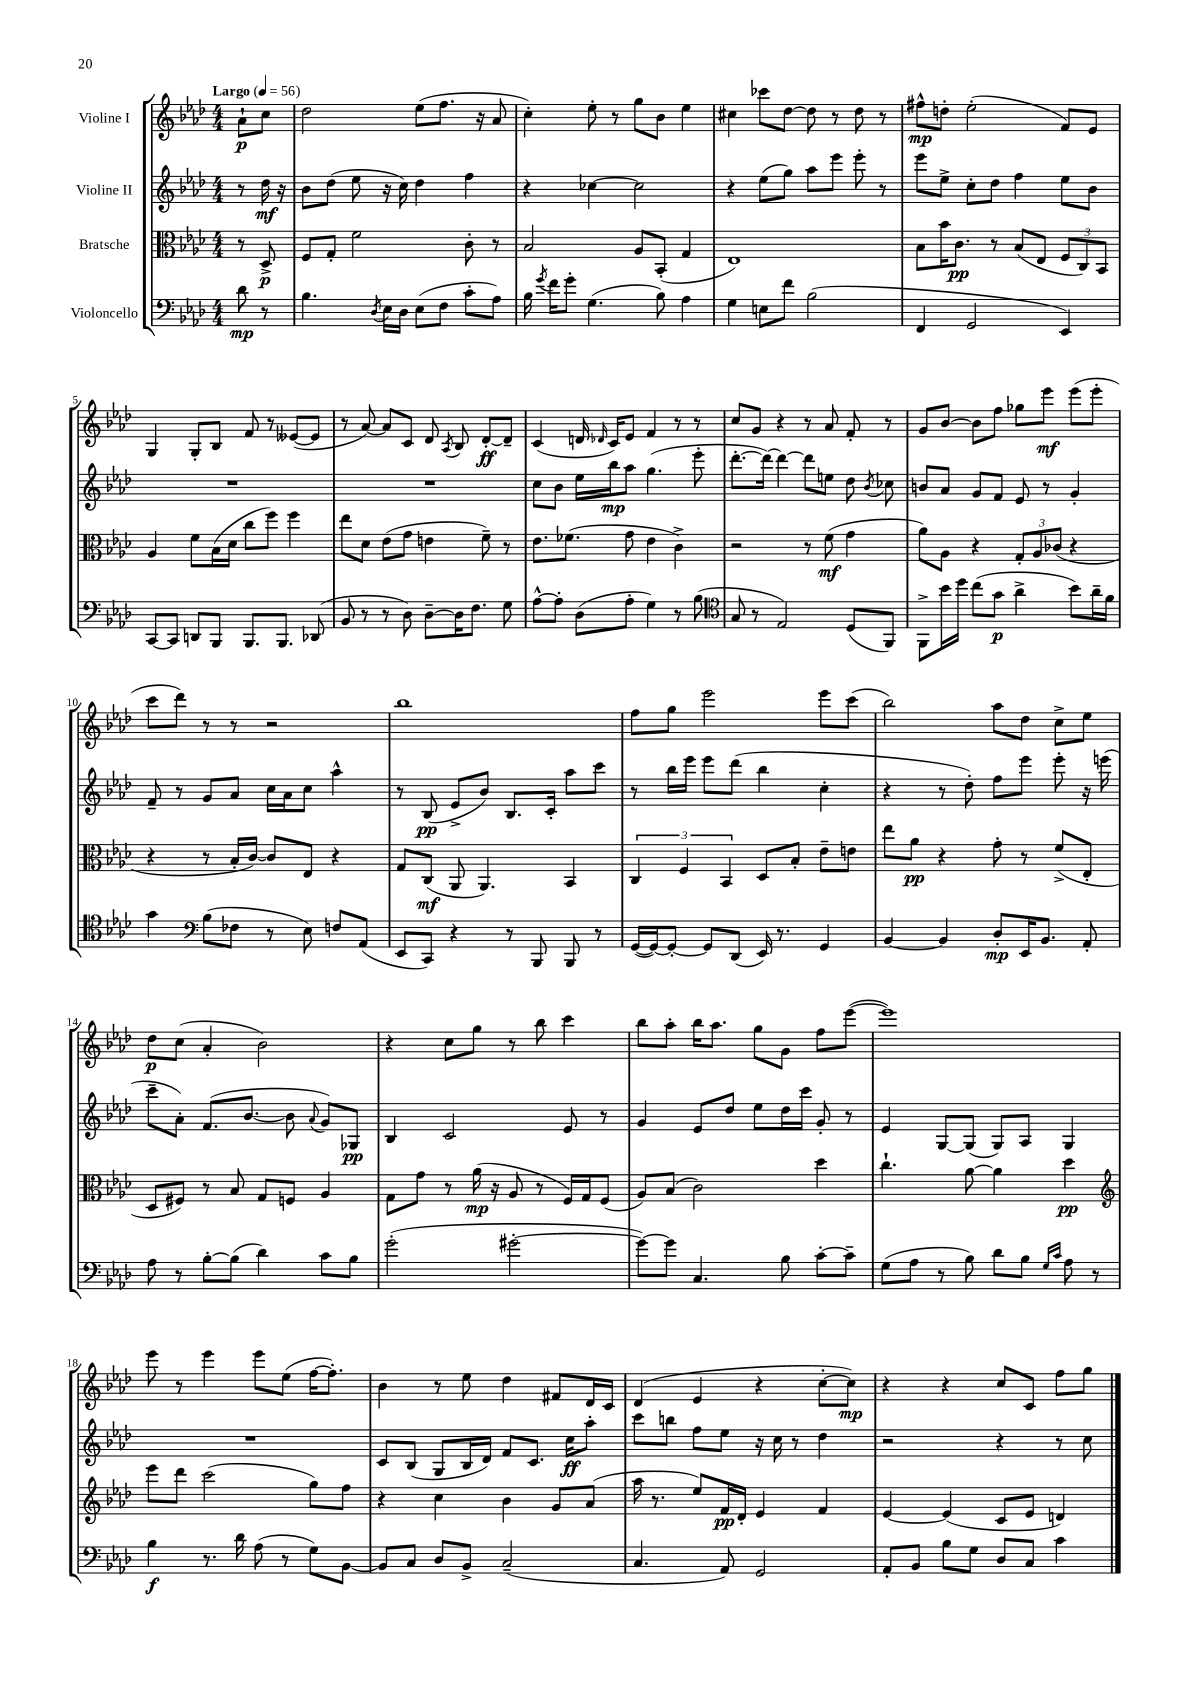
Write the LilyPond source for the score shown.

<<
\new StaffGroup <<
\new Staff = "s0" \with { instrumentName = "Violine I" } {
    \clef treble \key aes \major \numericTimeSignature \time 4/4 \partial 4 \tempo "Largo" 4 = 56
    \autoBeamOff aes'8[-!\p c''8] |
    des''2 ees''8[( f''8.] r16 aes'8 |
    c''4-.) ees''8-. r8 g''8[ bes'8] ees''4 |
    cis''4 ces'''8[ des''8]~ des''8 r8 des''8 r8 |
    fis''8[-^\mp d''8]-. ees''2-.( f'8[) ees'8] |
    g4 g8[-. bes8] f'8 r8 eeses'8[~( eeses'8] |
    r8 aes'8~) aes'8[ c'8] des'8 \acciaccatura { aes8 } bes8 des'8[~-.\ff des'8]-- |
    c'4( d'16 \grace { des'16 } c'16[) ees'8] f'4 r8 r8 |
    c''8[ g'8] r4 r8 aes'8 f'8-. r8 |
    g'8[ bes'8]~ bes'8[ f''8] ges''8[ ees'''8]\mf ees'''8[( ees'''8]-. |
    c'''8[ des'''8]) r8 r8 r2 |
    bes''1 |
    f''8[ g''8] ees'''2 ees'''8[ c'''8]( |
    bes''2) aes''8[ des''8] c''8[-> ees''8] |
    des''8[\p c''8]( aes'4-. bes'2) |
    r4 c''8[ g''8] r8 bes''8 c'''4 |
    bes''8[ aes''8]-. bes''16[ aes''8.] g''8[ g'8] f''8[ ees'''8]~( |
    ees'''1) |
    ees'''8 r8 ees'''4 ees'''8[ ees''8]( f''16[~ f''8.]-.) |
    bes'4 r8 ees''8 des''4 fis'8[ des'16 c'16] |
    des'4( ees'4 r4 c''8[~-. c''8]\mp) |
    r4 r4 c''8[ c'8] f''8[ g''8] \bar "|." |
}
\new Staff = "s1" \with { instrumentName = "Violine II" } {
    \clef treble \key aes \major \numericTimeSignature \time 4/4 \partial 4
    \autoBeamOff r8 des''16\mf r16 |
    bes'8[ des''8]( ees''8 r16 c''16) des''4 f''4 |
    r4 ces''4~ ces''2 |
    r4 ees''8[( g''8]) aes''8[ ees'''8] ees'''8-. r8 |
    ees'''8[ ees''8]-> c''8[-. des''8] f''4 ees''8[ bes'8] |
    R1 |
    R1 |
    c''8[ bes'8] ees''16[ bes''16\mp aes''8] g''4.( ees'''8-. |
    des'''8.[~-. des'''16]~) des'''4~ des'''8[ e''8] des''8 \acciaccatura { bes'8 } ces''8 |
    b'8[ aes'8] g'8[ f'8] ees'8 r8 g'4-. |
    f'8-- r8 g'8[ aes'8] c''16[ aes'16 c''8] aes''4-^ |
    r8 bes8\pp( ees'8[-> bes'8]) bes8.[ c'16]-. aes''8[ c'''8] |
    r8 bes''16[ ees'''16] ees'''8[ des'''8]( bes''4 c''4-. |
    r4 r8 des''8-.) f''8[ ees'''8] ees'''8-. r16 e'''16( |
    c'''8[-- aes'8]-.) f'8.[( bes'8.]~ bes'8 \appoggiatura { aes'8 } g'8[) ges8]\pp |
    bes4 c'2 ees'8 r8 |
    g'4 ees'8[ des''8] ees''8[ des''16 c'''16] g'8-. r8 |
    ees'4 g8[~ g8]( g8[) aes8] g4 |
    R1 |
    c'8[ bes8]( g8[ bes16 des'16]) f'8[ c'8.] c''16[\ff aes''8]-. |
    c'''8[ b''8] f''8[ ees''8] r16 c''16 r8 des''4 |
    r2 r4 r8 c''8 \bar "|." |
}
\new Staff = "s2" \with { instrumentName = "Bratsche" } {
    \clef alto \key aes \major \numericTimeSignature \time 4/4 \partial 4
    \autoBeamOff r8 des8->\p |
    f8[ g8]-. f'2 c'8-. r8 |
    bes2 aes8[ bes,8]-.( g4 |
    ees1) |
    bes8[ bes'16 c'8.]\pp r8 bes8[( ees8] \tuplet 3/2 { f8[ c8) bes,8] } |
    aes4 f'8[ bes16( des'16] c''8[ f''8]) f''4 |
    ees''8[ des'8] ees'8[( g'8] e'4 f'8--) r8 |
    ees'8.[ fes'8.]( g'8 ees'4 c'4->) |
    r2 r8 f'8\mf( g'4 |
    aes'8[) aes8] r4 \tuplet 3/2 { g8[-. aes8 ces'8]( } r4 |
    r4 r8 bes16[-. c'16]~) c'8[ ees8] r4 |
    g8[ c8]\mf( aes,8 aes,4.) bes,4 |
    \tuplet 3/2 { c4 f4 bes,4 } des8[ bes8]-. ees'8[-- e'8] |
    ees''8[ aes'8]\pp r4 g'8-. r8 f'8[->( ees8]-. |
    des8[ fis8]) r8 bes8 g8[ f8] aes4 |
    g8[ g'8] r8 aes'16\mp( r16 aes8 r8 f16[) g16 f8]( |
    aes8[) bes8]( c'2) des''4 |
    c''4.-! aes'8~ aes'4 des''4\pp |
    \clef treble ees'''8[ des'''8] c'''2( g''8[) f''8] |
    r4 c''4 bes'4 g'8[ aes'8]( |
    aes''16 r8. ees''8[) f'16\pp des'16]-. ees'4 f'4 |
    ees'4~ ees'4( c'8[ ees'8] d'4) \bar "|." |
}
\new Staff = "s3" \with { instrumentName = "Violoncello" } {
    \clef bass \key aes \major \numericTimeSignature \time 4/4 \partial 4
    \autoBeamOff des'8\mp r8 |
    bes4. \acciaccatura { des8 } ees16[ des16] ees8[( f8] c'8[-. aes8]) |
    bes16 \acciaccatura { g'8 } f'16[ g'8]-. g4.( bes8) aes4 |
    g4 e8[ f'8] bes2( |
    f,4 g,2 ees,4) |
    c,8[~ c,8] d,8[ bes,,8] bes,,8.[ bes,,8.] des,8( |
    bes,8 r8 r8 des8) des8[~-- des16 f8.] g8 |
    aes8[~-^ aes8]-. des8[( aes8]-. g4) r8 bes8( |
    \clef tenor g8 r8 ees2) des8[( f,8]) |
    f,8[-> bes'16 des''16] c''8[( g'8]\p aes'4-> bes'8[) aes'16-- f'16] |
    g'4 \clef bass bes8[( fes8] r8 ees8) f8[ aes,8]( |
    ees,8[ c,8]) r4 r8 bes,,8 bes,,8 r8 |
    g,16[~( g,16~) g,8]~-. g,8[ des,8]( ees,16) r8. g,4 |
    bes,4~ bes,4 des8[-.\mp ees,16 bes,8.] aes,8-. |
    aes8 r8 bes8[~-. bes8]( des'4) c'8[ bes8] |
    g'2-.( gis'2~-. |
    gis'8[~) gis'8] c4. bes8 c'8[~-. c'8]-- |
    g8[( aes8] r8 bes8) des'8[ bes8] \grace { g16[ c'16] } aes8 r8 |
    bes4\f r8. des'16 aes8( r8 g8[) bes,8]~ |
    bes,8[ c8] des8[ bes,8]-> c2--( |
    c4. aes,8) g,2 |
    aes,8[-. bes,8] bes8[ g8] des8[ c8] c'4 \bar "|." |
}
>>
>>
